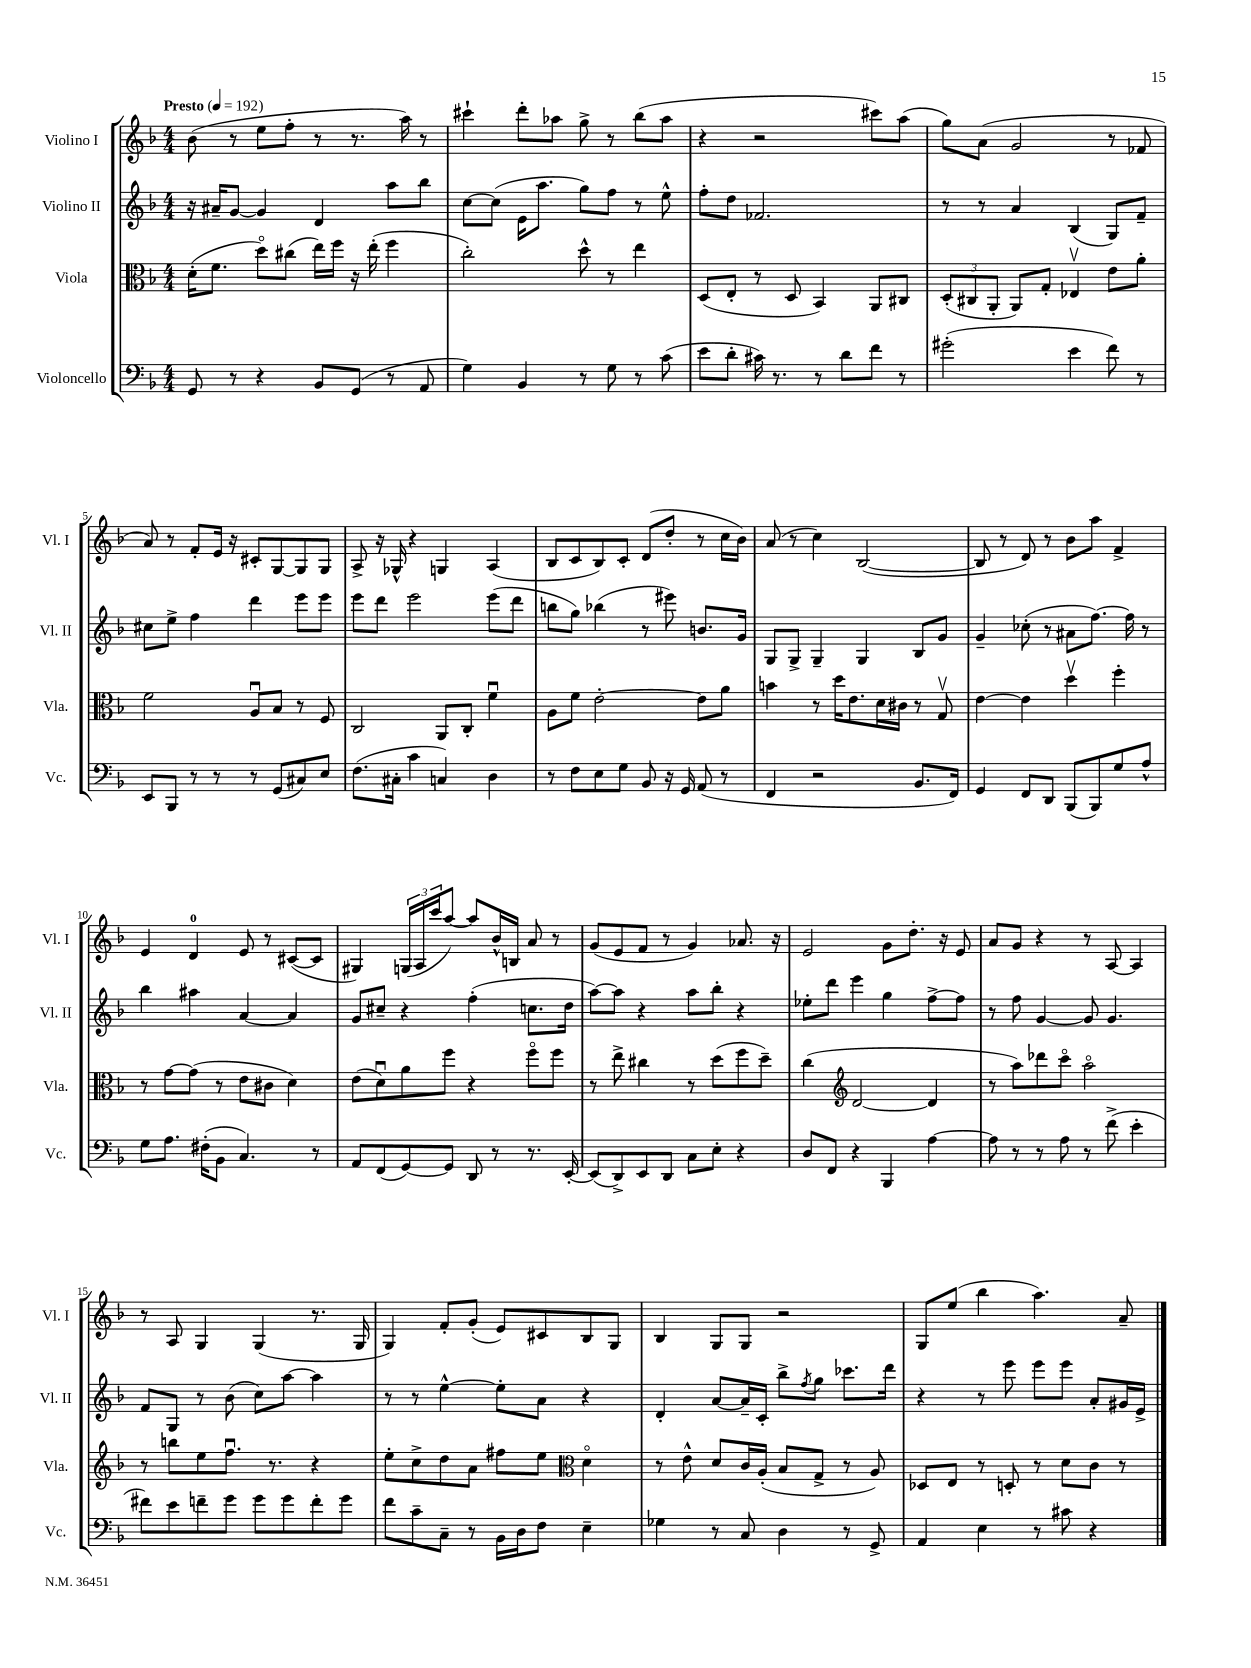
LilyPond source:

<<
\new StaffGroup <<
\new Staff = "s0" \with { instrumentName = "Violino I" shortInstrumentName = "Vl. I" } {
    \clef treble \key f \major \numericTimeSignature \time 4/4 \tempo "Presto" 4 = 192
    bes'8( r8 e''8 f''8-. r8 r8. a''16) r8 |
    cis'''4-! d'''8-. aes''8 g''8-> r8 bes''8( aes''8 |
    r4 r2 cis'''8) a''8( |
    g''8) a'8( g'2 r8 fes'8 |
    a'8) r8 f'8-. e'16 r16 cis'8-. g8~ g8 g8 |
    a8-> r16 ges16-^ r4 g4 a4( |
    bes8 c'8 bes8) c'8-. d'8( d''8-. r8 c''16 bes'16) |
    a'8( r8 c''4) bes2~( |
    bes8 r8 d'8) r8 bes'8 a''8 f'4-> |
    e'4 d'4-0 e'8 r8 cis'8~( cis'8 |
    gis4) \tuplet 3/2 { g16( a16 c'''16 } a''8~) a''8 bes'16-^ b16 a'8 r8 |
    g'8( e'8 f'8 r8 g'4) aes'8. r16 |
    e'2 g'8 d''8.-. r16 e'8 |
    a'8 g'8 r4 r8 a8~ a4 |
    r8 a8 g4 g4( r8. g16 |
    g4) f'8-. g'8-.( e'8) cis'8 bes8 g8 |
    bes4 g8 g8 r2 |
    g8 e''8( bes''4 a''4.) a'8-- \bar "|." |
}
\new Staff = "s1" \with { instrumentName = "Violino II" shortInstrumentName = "Vl. II" } {
    \clef treble \key f \major \numericTimeSignature \time 4/4
    r16 ais'16-- g'8~ g'4 d'4 a''8 bes''8 |
    c''8~ c''8( e'16 a''8. g''8) f''8 r8 e''8-^ |
    f''8-. d''8 fes'2. |
    r8 r8 a'4 bes4( g8) f'8-- |
    cis''8 e''8-> f''4 d'''4 e'''8 e'''8 |
    e'''8 d'''8 e'''2 e'''8( d'''8 |
    b''8 g''8) bes''4( r8 eis'''8) b'8. g'16 |
    g8 g8-> g4-- g4 bes8 g'8 |
    g'4-- ces''8-.( r8 ais'8 f''8.~) f''16 r8 |
    bes''4 ais''4 a'4~ a'4 |
    g'8 cis''8-- r4 f''4-.( c''8. d''16 |
    a''8~) a''8 r4 a''8 bes''8-. r4 |
    ees''8-. d'''8 e'''4 g''4 f''8~-> f''8 |
    r8 f''8 g'4~ g'8 g'4. |
    f'8 g8 r8 bes'8( c''8) a''8~ a''4 |
    r8 r8 e''4~-^ e''8-. a'8 r4 |
    d'4-. a'8~ a'16-- c'16-. bes''8-> \acciaccatura { f''8 } g''8 ces'''8. d'''16 |
    r4 r8 e'''8 e'''8 e'''8 a'8-. gis'16 e'16-> \bar "|." |
}
\new Staff = "s2" \with { instrumentName = "Viola" shortInstrumentName = "Vla." } {
    \clef alto \key f \major \numericTimeSignature \time 4/4
    d'16-.( f'8. d''8\flageolet) cis''8( e''16) f''16 r16 e''16-.( f''4 |
    c''2-.) d''8-^ r8 e''4 |
    d8( e8-. r8 d8 bes,4) a,8 cis8 |
    \tuplet 3/2 { d8-.( cis8 a,8-. } a,8) g8-. ees4\upbow e'8 a'8-. |
    f'2 a8\downbow bes8 r8 f8 |
    c2 a,8 c8-. f'4\downbow |
    a8 f'8 e'2~-. e'8 a'8 |
    b'4 r8 d''16 e'8. d'16 cis'16 r8 g8\upbow |
    e'4~ e'4 d''4\upbow f''4-. |
    r8 g'8~ g'8( r8 e'8 cis'8 d'4) |
    e'8( d'8\downbow) a'8 f''8 r4 f''8\flageolet f''8 |
    r8 e''8-> cis''4 r8 d''8( f''8 d''8--) |
    c''4( \clef treble d'2~ d'4 |
    r8 a''8) des'''8 c'''8\flageolet a''2\flageolet |
    r8 b''8 e''8 f''8.\downbow r8. r4 |
    e''8-. c''8-> d''8 a'8 fis''8 e''8 \clef alto d'4\flageolet |
    r8 e'8-^ d'8 c'16 a16-.( bes8 g8-> r8 a8) |
    des8 e8 r8 d8-. r8 d'8 c'8 r8 \bar "|." |
}
\new Staff = "s3" \with { instrumentName = "Violoncello" shortInstrumentName = "Vc." } {
    \clef bass \key f \major \numericTimeSignature \time 4/4
    g,8 r8 r4 bes,8 g,8( r8 a,8 |
    g4) bes,4 r8 g8 r8 c'8( |
    e'8 d'8-. cis'16) r8. r8 d'8 f'8 r8 |
    gis'2-.( e'4 f'8) r8 |
    e,8 bes,,8 r8 r8 r8 g,8( cis8) e8 |
    f8.( cis16-. c'4 c4) d4 |
    r8 f8 e8 g8 bes,8 r16 g,16 a,8( r8 |
    f,4 r2 bes,8. f,16) |
    g,4 f,8 d,8 bes,,8( bes,,8) g8 a8-^ |
    g8 a8. fis16-.( bes,8 c4.) r8 |
    a,8 f,8( g,8~) g,8 d,8 r8 r8. e,16~-. |
    e,8( d,8->) e,8 d,8 c8 e8-. r4 |
    d8 f,8 r4 bes,,4 a4~ |
    a8 r8 r8 a8 r8 f'8->( e'4-. |
    fis'8) e'8 f'8-- g'8 g'8 g'8 f'8-. g'8 |
    f'8 c'8-- c8-- r8 bes,16 d16 f8 e4-- |
    ges4 r8 c8 d4 r8 g,8-> |
    a,4 e4 r8 cis'8 r4 \bar "|." |
}
>>
>>
